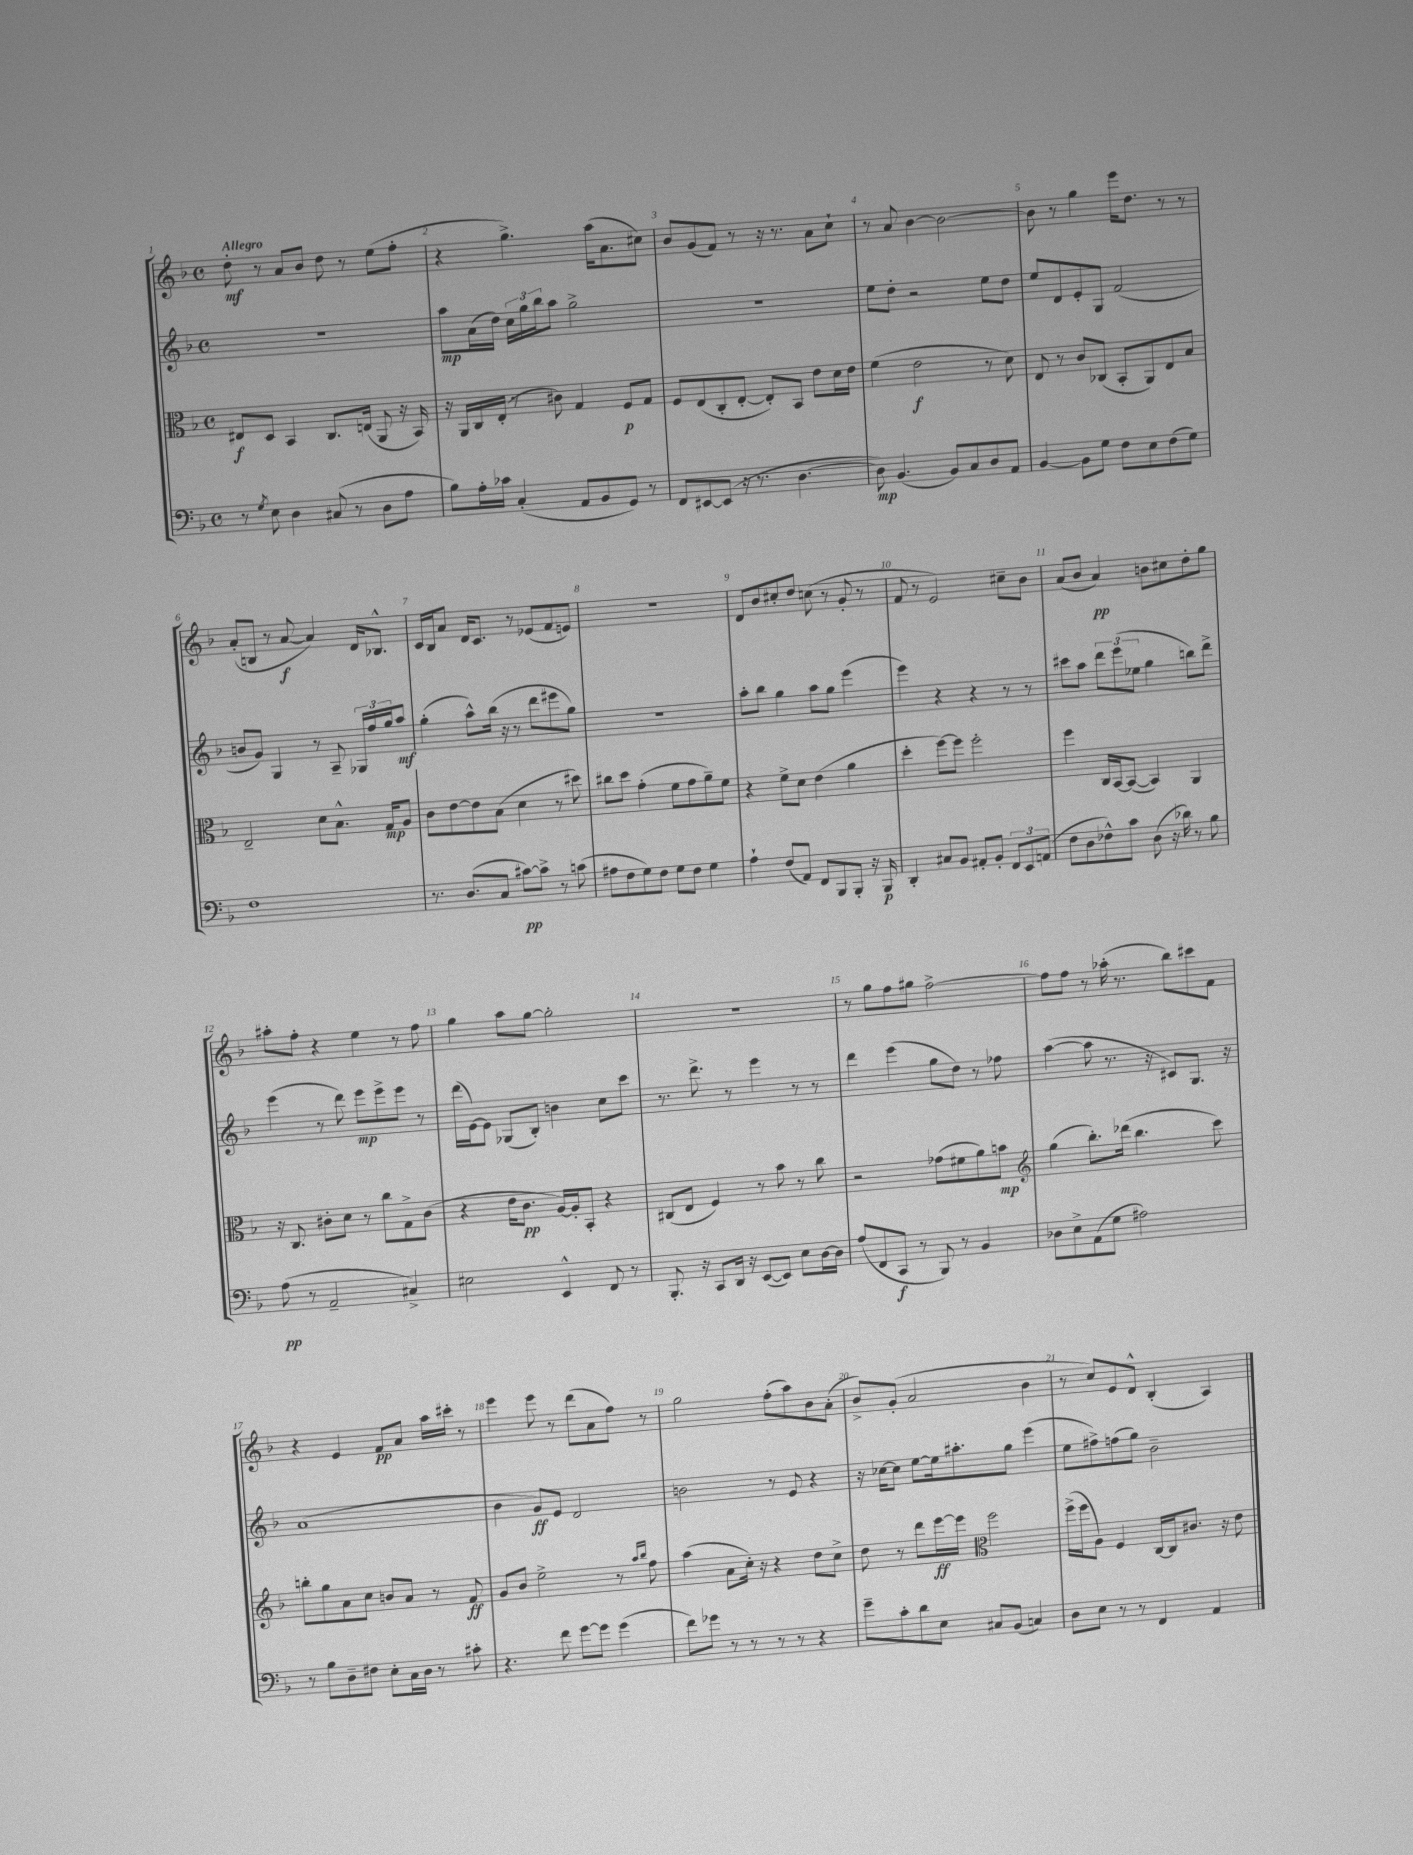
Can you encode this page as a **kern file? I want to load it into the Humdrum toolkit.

**kern	**kern	**kern	**kern
*staff4	*staff3	*staff2	*staff1
*clefF4	*clefC3	*clefG2	*clefG2
*k[b-]	*k[b-]	*k[b-]	*k[b-]
*M4/4	*M4/4	*M4/4	*M4/4
*met(c)	*met(c)	*met(c)	*met(c)
8r	8E#	1r	8dd'
8qG	.	.	.
8E	8D	.	8r
4D	4BB-	.	8a
.	.	.	8b-
(8C#	8.C	.	8dd
8r	.	.	8r
.	(16E	.	.
8D	8AA	.	(8ee
8A	16r	.	8ff'
.	16BB-)	.	.
=	=	=	=
8B-)	16r	8aa	4r
.	16AA	.	.
16A'	16C	(16a	.
16c-	(16E'	16dd)	.
(4C'	8r	24cc	4.gg^)
.	.	24gg	.
.	.	24bb-	.
.	8c#)	8aa	.
8AA	4G	2gg^	.
8BB-	.	.	(16aa
.	.	.	8.a
8GG)	8F	.	.
8r	8G	.	8cc#)
=	=	=	=
8FF	8F	1r	8b-
[8EE#	(8E	.	(8g
(8EE#]	8C'	.	8f)
16r	[8E'	.	8r
8.r	.	.	.
.	8E'])	.	16r
.	.	.	8.r
[4.D	8BB-	.	.
.	8e	.	8a
.	16d	.	8cc`
.	16e	.	.
=	=	=	=
8D])	(4f	8ee	8r
(4.BB-	.	8dd'	8a
.	2e	2r	[4b-
8BB-)	.	.	2b-_
8C	.	.	.
8D	8r	8ee	.
8AA	8d)	8dd	.
=	=	=	=
[4BB-	8E	8ee	8b-]
.	8r	8d	8r
8BB-]	8c	8e'	4gg
8G	(8C-	8G	.
8F	8BB-'	(2f	16eee
.	.	.	8.dd
8E	8AA)	.	.
(8F	8E	.	8r
8G)	8B-	.	8r
=	=	=	=
1F	2E~	8b	(8a'
.	.	8g)	8B
.	.	4G	8r
.	.	.	[8a
.	8d	8r	4a])
.	8.B-^^	8A~	.
.	.	24G-	16d
.	.	24ff	.
.	16G	.	8.B-^^
.	.	24gg	.
.	8A	8aa	.
=	=	=	=
8.r	8c	(4gg'	16c
.	.	.	16B-
.	[8e	.	8a
(8.D	.	.	.
.	8e]	8aa^^)	16d
.	.	.	8.c
8C	(8B-	(16bb-	.
.	.	16r	.
[8c#)	4d	8r	8r
8c#^]	.	8ddd	(8e-
8r	8r	8eee#	8f
(8c	8dd#)	8gg)	8e)
=	=	=	=
8A#	8cc#	1r	1r
8F	8dd	.	.
8G)	(4g'	.	.
8F	.	.	.
8G	8f	.	.
8F	8g	.	.
4G	8a~)	.	.
.	8f	.	.
=	=	=	=
4A`	4r	8aa'	8d
.	.	8bb-	8b-
(8F	8f^	4gg	8cc#'
8AA)	8d	.	8dd
8FF	(4e	8aa	(8cc
8BBB-	.	8gg	8r
8BBB-'	4a	(4eee	8g'
16r	.	.	8r
16BBB-	.	.	.
=	=	=	=
4DD'	4dd'	4eee)	8f
.	.	.	8r
8C#	[8ff)	4r	2e)
8BB-	8ff]	.	.
8AA#'	2ff'	4r	.
8BB-'	.	.	.
12FF	.	8r	8cc#~
12EE	.	.	.
.	.	8r	8b-
(12AA	.	.	.
=	=	=	=
8F	4ff	8ccc#	(8a
8D	.	8aa	8b-
8F-^^)	16C	12ddd	4a)
.	[16BB-	.	.
.	.	(12eee	.
8c	(8BB-_	.	.
.	.	12ee-	.
(8D	4BB-])	4gg	8b
16r	.	.	8cc#
16d-)	.	.	.
8r	4AA	8bb)	8dd'
8B-	.	8ddd^	8gg
=	=	=	=
(8A	16r	(4eee	8aa#'
.	8.C	.	.
8r	.	.	8ff'
2AA~	8c#'	8r	4r
.	8d	8ddd)	.
.	8r	8eee	4ee
.	8cc	8eee^	.
4C#^)	8G^	8eee	8r
.	(8c#	8r	8ff
=	=	=	=
2E#	4r	(16ddd	4gg
.	.	[16e)	.
.	.	8e]	.
.	16e	(8G-	8aa
.	8.c	.	.
.	.	8B-')	[8gg
4EE^^	[16A)	4b	2gg']
.	16A']	.	.
.	8BB-'	.	.
8FF	4r	8cc	.
8r	.	8ccc	.
=	=	=	=
8.BBB-'	(8C#	8.r	1r
.	8E	.	.
16r	.	8.ddd^	.
8CC	4F)	.	.
16DD	.	8r	.
16r	.	.	.
([8EE	8r	4eee	.
8EE])	8b-	.	.
8E	8r	8r	.
[16D	8cc	8r	.
16D]	.	.	.
=	=	=	=
(8A	2r	4ddd	8r
8FF	.	.	8gg
8CC	.	(4eee	8ff
8r	.	.	8gg#
8BBB-)	(8g-	8gg	[2ff^
8r	8f#	8dd)	.
4BB-	8a)	8r	.
.	8b	8ff-	.
=	=	=	=
*	*clefG2	*	*
8D-	(4gg	([4aa	8ff]
8E^	.	.	8ff
(8AA	8.bb-')	8aa]	8r
8G	.	8.r	(16aa-'
.	(16ddd-	.	8.r
2A#)	4.bb-	.	.
.	.	16r	.
.	.	8c#)	8bb-)
.	.	8.G	8ccc#
.	8ccc)	.	8f
.	.	16r	.
=	=	=	=
8r	8bb'	(1a	4r
8B-	8gg	.	.
8D~	8a	.	4e
8F#	8cc	.	.
8E'	8b	.	8f
16C	8a	.	8a
16D	.	.	.
8r	8r	.	16aa
.	.	.	16ccc#'
8c#'	8f	.	8r
=	=	=	=
4.r	8g	4b-	4eee
.	8b-	.	.
.	2ee^	8g)	8eee
8f	.	8e	8r
[8g	.	2d	(8ddd
8g]	.	.	8a
(4g	8r	.	8ff)
.	16qqaa	.	.
.	16qqbb-	.	.
.	8ff	.	8r
=	=	=	=
8f)	(4aa	2b	2gg
8g-	.	.	.
8r	8a	.	.
8r	16cc')	.	.
.	16r	.	.
8r	4r	8r	(8ff'
8r	.	8e	8aa)
4r	8dd	4r	8b-
.	8cc^	.	(8a'
=	=	=	=
8g~	8dd	16r	8b-^)
.	.	[16cc-	.
8c'	8r	8cc-]	(8g'
8d	8ddd	[8ee	2a
8E	[16eee	16ee]	.
.	16eee]	8.aa#'	.
*	*clefC3	*	*
8C#	2ff	.	.
(8BB-	.	8gg	.
4C)	.	(4eee	4b-
=	=	=	=
8D	(16ff^	8ee	8r
.	16ff	.	.
8E	8A)	8ff#^)	8cc)
8r	4F	(8ff	8e
8r	.	8gg)	8d^^
4FF	[16C	2b-~	(4B-'
.	16C]	.	.
.	8.c#	.	.
4AA	.	.	4A)
.	16r	.	.
.	8e	.	.
==	==	==	==
*-	*-	*-	*-
